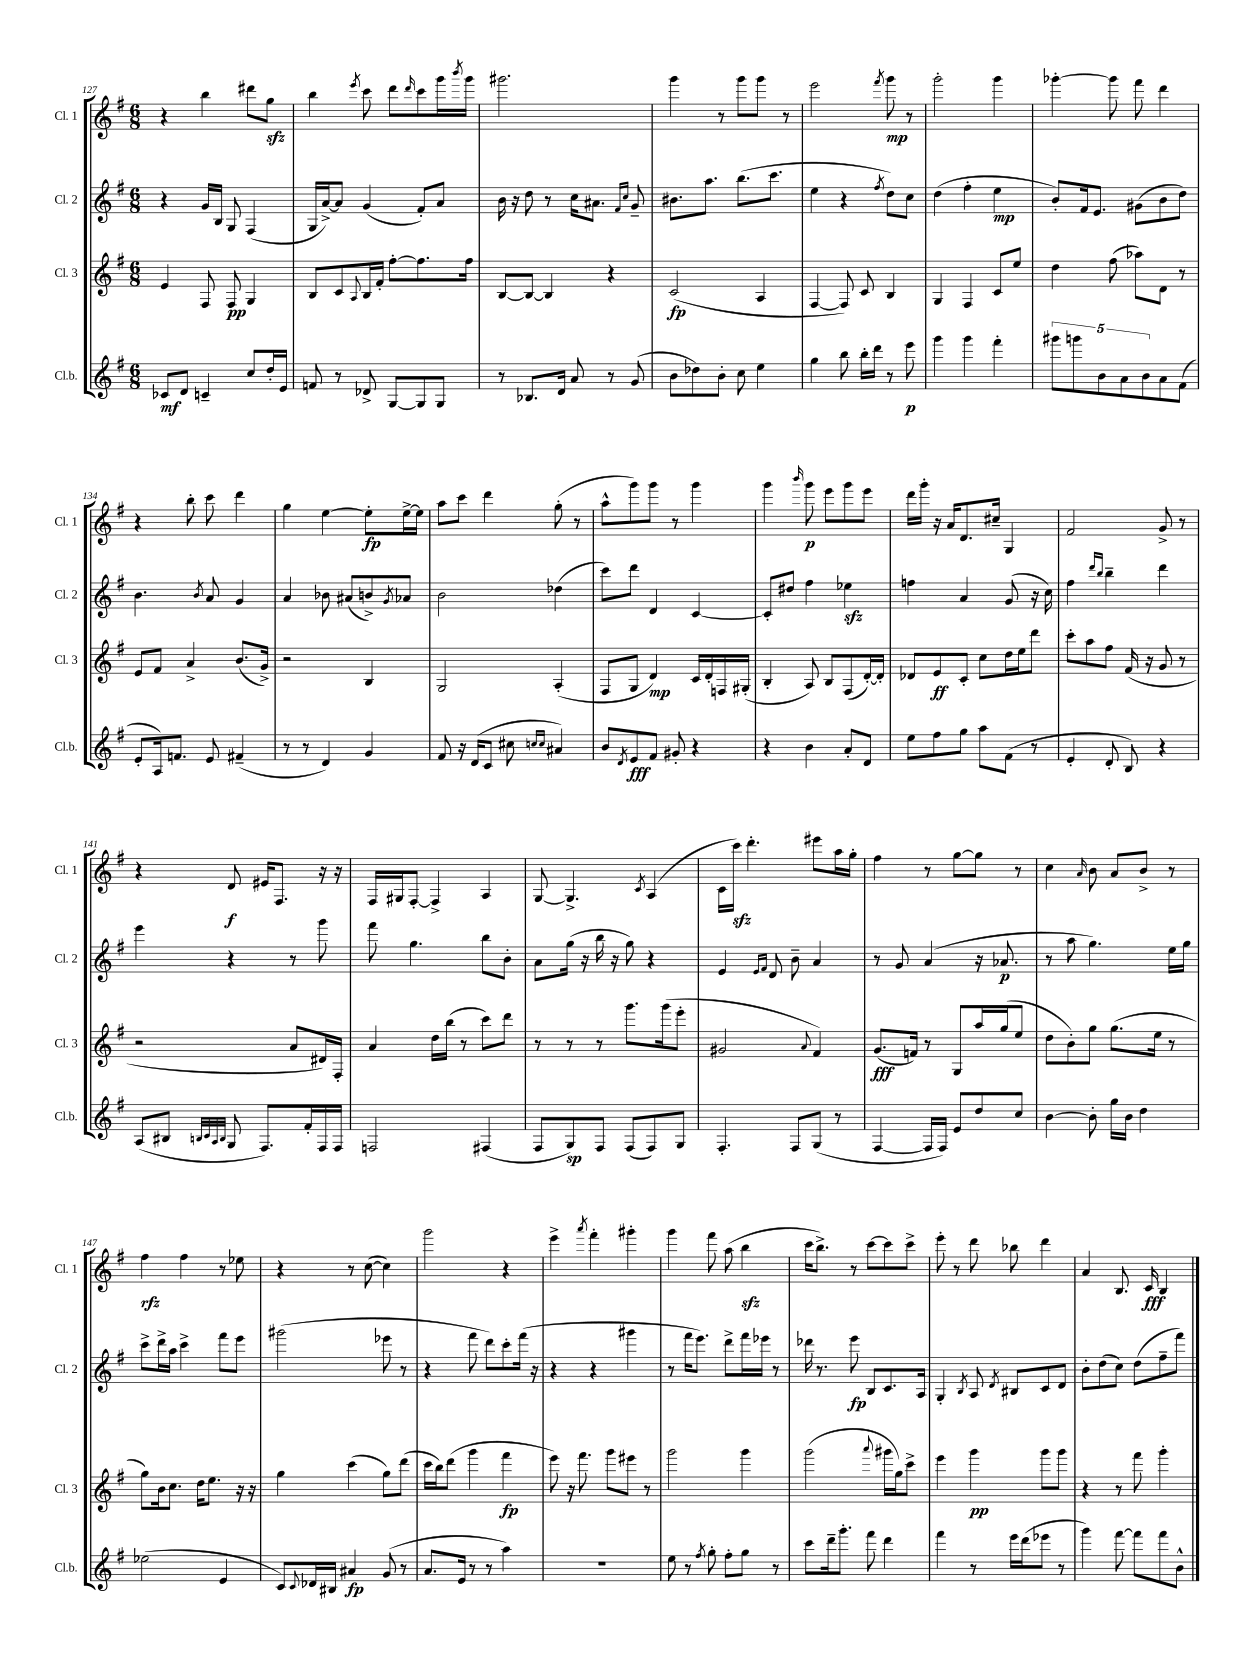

**kern	**kern	**kern	**kern
*staff4	*staff3	*staff2	*staff1
*clefG2	*clefG2	*clefG2	*clefG2
*k[f#]	*k[f#]	*k[f#]	*k[f#]
*M6/8	*M6/8	*M6/8	*M6/8
8c-	4e	4r	4r
8d	.	.	.
4c~	8F#	16g	4bb
.	.	16B	.
.	8F#	8G	.
8cc	4G	(4F#	8ddd#
16dd'	.	.	8gg
16e	.	.	.
=	=	=	=
8f	8B	16G	4bb
.	.	[16a^)	.
8r	8c	8a]	.
.	8qqA	.	8qeee
8d-^	16B	(4g	8ccc
.	16f#'	.	.
[8G	[8ff#'	.	8ddd
.	.	.	16qqddd
8G]	8.ff#]	8f#')	8ccc
8G	.	8a	16ggg
.	.	.	8qbbb
.	16ff#	.	16ggg
=	=	=	=
8r	[8B	16b	2.ggg#
.	.	16r	.
8.B-	8B_	8dd	.
.	4B]	8r	.
16d	.	.	.
8a	.	16cc	.
.	.	8.a#	.
8r	4r	.	.
.	.	16qqf#	.
.	.	16qqcc	.
(8g	.	8g~	.
=	=	=	=
8b	(2c	8.b#	4ggg
8dd-)	.	.	.
.	.	8.aa	.
8b'	.	.	8r
8cc	.	(8.bb	8ggg
4ee	4A	.	8ggg
.	.	8.ccc	.
.	.	.	8r
=	=	=	=
4gg	[4F#	4ee	2eee
8bb	8F#])	4r	.
16bb'	8c	.	.
16ddd	.	.	.
.	.	8qff#	8qfff#
8r	4B	8dd)	8ggg
8eee	.	8cc	8r
=	=	=	=
4ggg	4G	(4dd	2ggg'
4ggg	4F#	4ff#'	.
4fff#'	8c	4ee	4ggg
.	8ee	.	.
=	=	=	=
10ggg#	4dd	8b')	[4ggg-'
10ggg	.	.	.
.	.	16f#	.
.	.	8.e	.
10b	.	.	.
.	(8ff#	.	8ggg-]
10a	.	.	.
.	8aa-)	(8g#	8fff#
10b	.	.	.
8a	8d	8b	4ddd
(8f#	8r	8dd)	.
=	=	=	=
8e'	8e	4.b	4r
16A)	8f#	.	.
8.f	.	.	.
.	4a^	.	8bb'
.	.	8qb	.
8e	.	8a	8ccc
(4f#~	(8.b	4g	4ddd
.	16g^)	.	.
=	=	=	=
8r	2r	4a	4gg
8r	.	.	.
4d)	.	8b-	[4ee
.	.	(8a#	.
4g	4B	8b^)	8ee']
.	.	8qg	.
.	.	8a-	[16ee^
.	.	.	16ee]
=	=	=	=
8f#	2G	2b	8aa
16r	.	.	8ccc
(16d	.	.	.
8c	.	.	4ddd
8cc#	.	.	.
16qqcc	.	.	.
16qqcc	.	.	.
4a#)	(4A'	(4dd-	(8gg'
.	.	.	8r
=	=	=	=
8b	8F#	8ccc)	8aa^^
8qd	.	.	.
8e	8G	8ddd	8ggg)
8f#	4d)	4d	8ggg
8g#'	.	.	8r
4r	16c	[4c	4ggg
.	16d'	.	.
.	16F	.	.
.	(16G#'	.	.
=	=	=	=
4r	4B'	8c']	4ggg
.	.	8dd#	.
.	.	.	16qqbbb
4b	8A)	4ff#	8ggg
.	8B	.	8eee
8a'	(8F#	4ee-	8ggg
8d	[16d')	.	8eee
.	16d']	.	.
=	=	=	=
8ee	8d-	4ff	16ddd
.	.	.	16ggg'
8ff#	8e	.	16r
.	.	.	16a
8gg	8c'	4a	8.d
8aa	8cc	.	.
.	.	.	16cc#~
(8f#	16dd	(8g	4G
.	16ee	.	.
8r	8ddd	16r	.
.	.	16cc)	.
=	=	=	=
4e'	8ccc'	4ff#	2f#
.	8aa	.	.
.	.	16qqddd	.
.	.	16qqbb	.
8d'	8ff#	4bb~	.
8B)	(16f#	.	.
.	16r	.	.
4r	8g	4ddd	8g^
.	8r	.	8r
=	=	=	=
(8A	2r	4eee	4r
8B#	.	.	.
32qqB	.	.	.
32qqc	.	.	.
32qqA	.	.	.
32qqB	.	.	.
8G	.	4r	8d
8.F#)	.	.	16e#
.	.	.	8.F#
.	8a	8r	.
16f#'	.	.	.
16F#	16d#)	8ggg	16r
16F#	16F#'	.	16r
=	=	=	=
2F	4a	8fff#	16F#
.	.	.	16G#
.	.	4.gg	[8F#'
.	16dd	.	4F#^]
.	(16bb	.	.
.	8r	.	.
(4F#	8ccc)	8bb	4A
.	8ddd	8b'	.
=	=	=	=
8F#	8r	8a	[8G
8G)	8r	(16gg	4.G^]
.	.	16r	.
8F#	8r	16bb	.
.	.	16r	.
(8F#	8.ggg	8gg)	.
.	.	.	8qc
8F#)	.	4r	(4A
.	(16ggg	.	.
8G	8eee'	.	.
=	=	=	=
4.F#'	2g#	4e	16c
.	.	.	16ccc)
.	.	.	4.ddd'
.	.	16qqe	.
.	.	16qqf#	.
.	.	8d	.
8F#	.	8b~	.
.	8qqa	.	.
(8G	4f#)	4a	8eee#
8r	.	.	16aa
.	.	.	16gg'
=	=	=	=
[4F#	(8.g	8r	4ff#
.	.	8g	.
.	16f)	.	.
16F#]	8r	(4a	8r
16F#)	.	.	.
8e	8G	.	[8gg
8dd	16aa	16r	8gg]
.	(16gg	8.a-	.
8cc	8ee	.	8r
=	=	=	=
[4b	8dd	8r	4cc
.	8b')	8aa	.
.	.	.	16qqa
8b']	8gg	4.gg)	8b
16gg	(8.gg	.	8a
16b	.	.	.
4dd	.	.	8b^
.	16ee	.	.
.	8r	16ee	8r
.	.	16gg	.
=	=	=	=
(2ee-	8gg)	8ccc^	4ff#
.	16b	16ddd^	.
.	8.cc	16aa	.
.	.	4ccc^	4ff#
.	16dd	.	.
.	8.ee	.	.
4e	.	8fff#	8r
.	16r	8eee	8ee-
.	16r	.	.
=	=	=	=
8c)	4gg	(2ggg#	4r
8qqc	.	.	.
16d-	.	.	.
16B#	.	.	.
4a#	(4ccc	.	8r
.	.	.	([8cc
(8g	8gg)	8eee-	4cc])
8r	(8ddd	8r	.
=	=	=	=
8.a	16ccc	4r	2ggg
.	16bb)	.	.
.	(8ddd	.	.
16e	.	.	.
8r	4ggg	8fff#	.
8r	.	8ddd)	.
4aa)	4fff#	8ccc'	4r
.	.	(16fff#	.
.	.	16r	.
=	=	=	=
2.r	8eee)	4r	4eee^
.	16r	.	.
.	8.fff#	.	.
.	.	.	8qaaa
.	.	4r	4fff#'
.	8ggg	.	.
.	8eee#	4ggg#	4ggg#'
.	8r	.	.
=	=	=	=
8ee	2ggg	8r	4ggg
8r	.	16fff#	.
.	.	8.eee)	.
8qff#	.	.	.
8gg'	.	.	8fff#
8ff#'	.	8ddd^	(8aa
8gg	4ggg	16fff#	4bb
.	.	16eee-	.
8r	.	8r	.
=	=	=	=
8ccc	(2ggg	16ddd-	16ccc
.	.	8.r	8.bb^)
16ddd~	.	.	.
8.ggg'	.	.	.
.	.	8eee	8r
8fff#	.	8B	[8ccc
.	8qqaaa	.	.
4ddd	16ggg#	8.c	8ccc]
.	16gg)	.	.
.	8ccc^	.	8ccc^
.	.	16A	.
=	=	=	=
4fff#	4eee	4G'	8eee'
.	.	.	8r
.	.	8qB	.
8r	4ggg	8A	8ddd
.	.	8qd	.
16eee	.	8B#	8bb-
(16ddd	.	.	.
8eee-	8ggg	8c	4ddd
8r	8ggg	8d	.
=	=	=	=
4ggg)	4r	8b'	4a
.	.	(8dd	.
[8fff#	8r	8cc)	8.B
8fff#]	8fff#	(8dd	.
.	.	.	16c
8fff#	4ggg'	8ff#~	4B
8b^^	.	8fff#)	.
==	==	==	==
*-	*-	*-	*-
